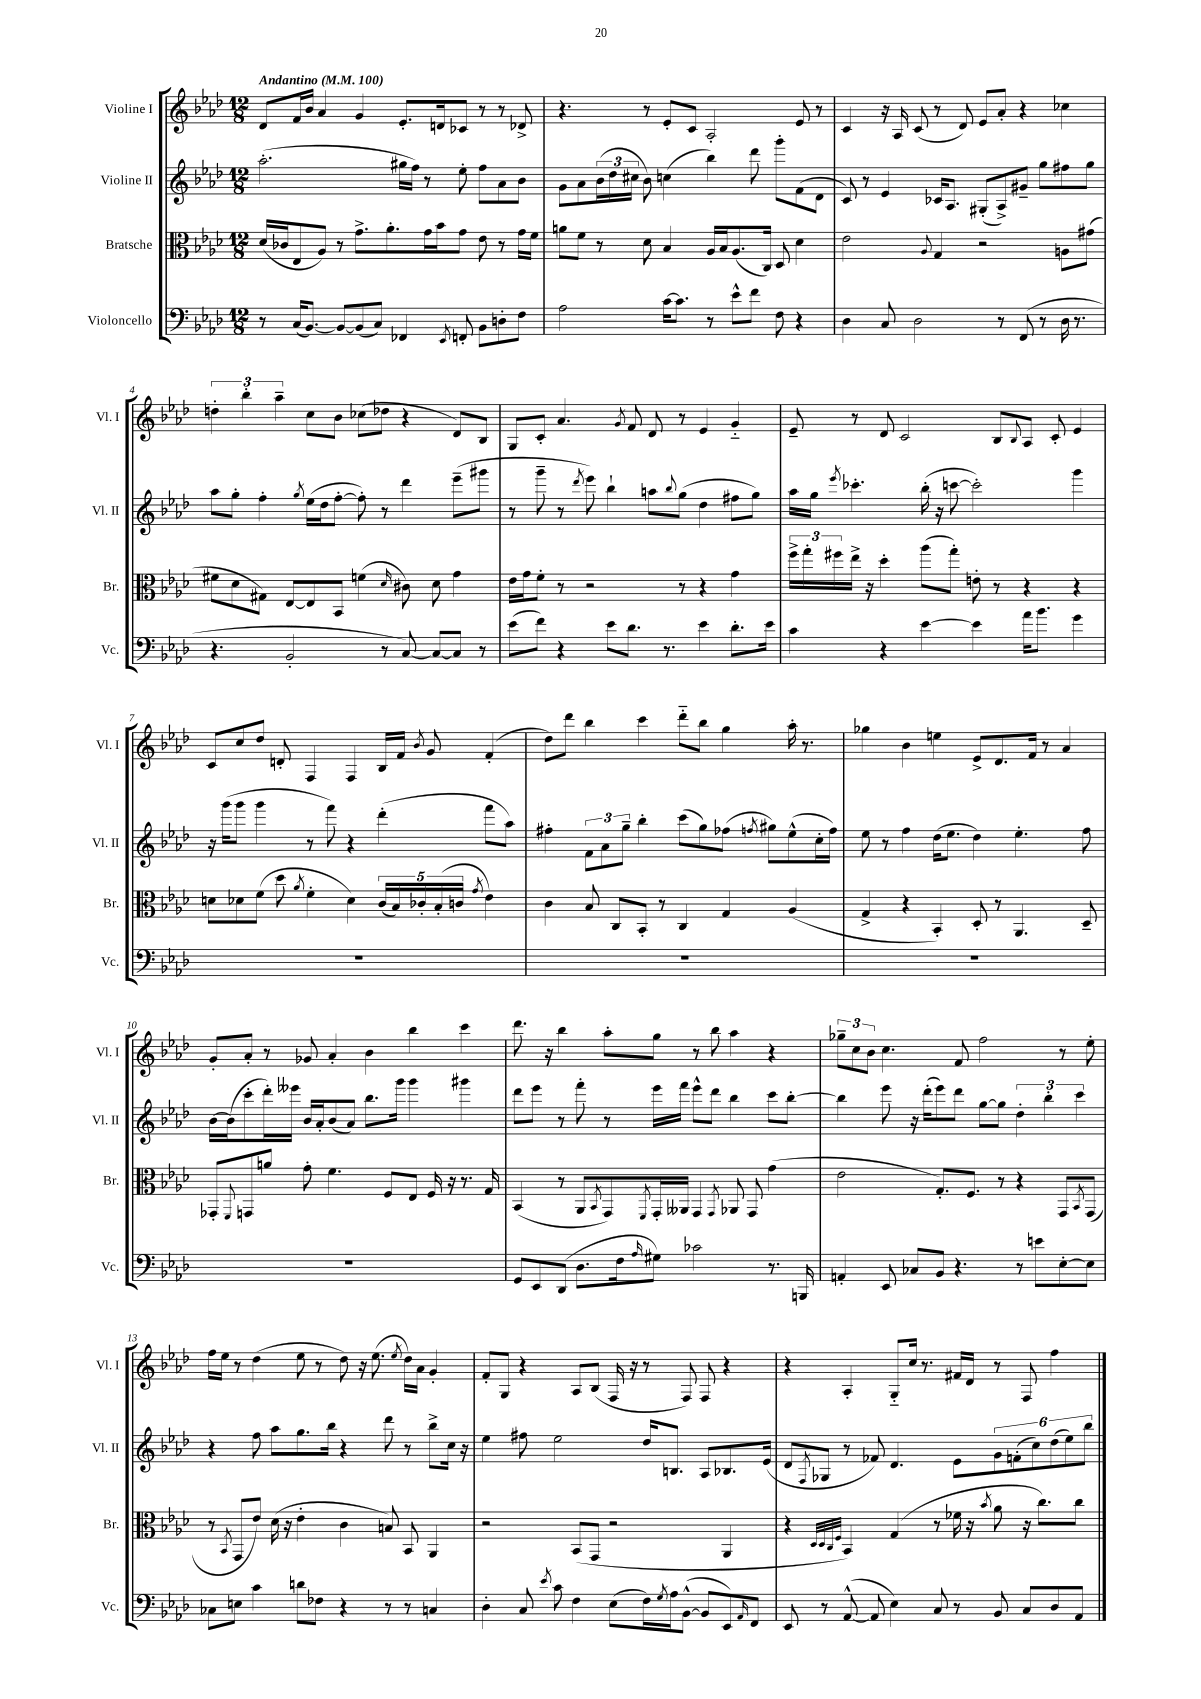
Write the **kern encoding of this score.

**kern	**kern	**kern	**kern
*staff4	*staff3	*staff2	*staff1
*clefF4	*clefC3	*clefG2	*clefG2
*k[b-e-a-d-]	*k[b-e-a-d-]	*k[b-e-a-d-]	*k[b-e-a-d-]
*M12/8	*M12/8	*M12/8	*M12/8
*MM100	*MM100	*MM100	*MM100
8r	(16d-/LL	(2.aa-'\	8d-/L
.	16c-/J	.	.
(16C/LK	8E-/	.	16f/L
[8.BB-/J)	.	.	16b-/JJ
.	8A-/J)	.	4a-/
8BB-/_L	8r	.	.
(8BB-/]	8.g^\L	.	4g/
8C/J)	.	.	.
.	8.a-'\	.	.
4FF-/	.	16gg#\LL	8.e-'/L
.	.	16ff\JJ)	.
.	16g\L	8r	.
.	16b-\J	.	16d/k
8qEE-/	.	.	.
8FF'/	8g\J	8ee-'\	8c-/J
8BB-\L	8e-\	8ff\L	8r
8D'\	8r	8a-\	8r
8F\J	16g\LL	8b-\J	8d-^/
.	16f\JJ	.	.
=	=	=	=
2A-\	8a\L	8g\L	4.r
.	8f\J	8a-\	.
.	8r	(24b-\L	.
.	.	24dd-\	.
.	.	24cc#\JJ	.
.	8d-\	8b-\)	8r
[16c\LK	4B-/	(4cc\	8e-'/L
8.c\]J	.	.	.
.	.	.	8c/J
8r	16A-/LL	4bb-\)	2A-'/
.	16B-/J	.	.
8e-^^\L	(8.A-/	.	.
8f\J	.	8ddd-\	.
.	16C/Jk)	.	.
8F\	8D-/	8ggg'\L	.
4r	4d-\	(8f\	8e-/
.	.	8d-\J	8r
=	=	=	=
4D-\	2e-\	8c/)	4c/
.	.	8r	.
8C/	.	4e-/	16r
.	.	.	16A-/
2D-\	.	.	(8c/
.	8qqA-/	.	.
.	4G/	16c-/LK	8r
.	.	8.A-/J	.
.	.	.	8d-/)
.	2r	(8G#'/L	8e-/L
8r	.	8A-^/)	8a-'/J
(8FF/	.	8g#~/J	4r
8r	.	8gg\L	.
16D-\	8A\L	8ff#\	4cc-\
8.r	.	.	.
.	(8g#\J	8gg\J	.
=	=	=	=
4.r	8f#\L	8aa-\L	6dd'\
.	8d-\	8gg'\J	.
.	.	.	6bb-'\
.	8G#\J)	4ff'\	.
.	.	.	6aa-~\
2BB-'/	[8E-/L	.	.
.	.	8qgg/	.
.	8E-/]	(16ee-\LL	8cc\L
.	.	16dd-\J	.
.	8BB-/J	[8ff'\J	8b-\J
.	(4f\	8ff'\])	(8cc-\L
8r	.	8r	8dd-\J
.	16qqd-/	.	.
[8C/)	8c#\)	4ddd-\	4r
8C/_L	8d-\	.	.
8C/]J	4g\	(8eee-~\L	8d-/L)
8r	.	8ggg#\J	8B-/J
=	=	=	=
(8e-\L	16e-\LL	8r	8G/L
.	16g\J	.	.
8f\J)	8f'\J	8ggg~\	8c'/J
4r	8r	8r	4.a-/
.	.	8qddd-/	.
.	2r	8eee-\)	.
8e-\L	.	4bb-`\	.
.	.	.	8qg/
8.d-\J	.	.	8f/
.	.	8aa\L	8d-/
8.r	.	.	.
.	.	8qqbb-/	.
.	8r	(8gg\J	8r
4e-\	4r	4dd-\	4e-/
8.d-'\L	4g\	8ff#\L	4g'~/
.	.	8gg\J)	.
16e-\Jk	.	.	.
=	=	=	=
4c\	24ff^\LL	16aa-\LL	8e-~/
.	24gg'\	.	.
.	.	16gg\JJ	.
.	24ff#\	.	.
.	.	8qeee-/	.
.	16ee-^\JJ	4.ccc-'\	8r
.	16r	.	.
4r	4dd-'\	.	8d-/
.	.	.	2c/
[4e-\	(8aa-\L	(16bb-'\	.
.	.	16r	.
.	8gg'\J)	[8ccc\	.
4e-\]	8e'\	2ccc'\])	.
.	8r	.	8B-/L
.	.	.	8qqB-/
16a-\LK	4r	.	8A-/J
8.b-\J	.	.	.
.	.	.	8c'/
4g\	4r	4ggg\	4e-/
=	=	=	=
1.r	8d\L	16r	8c/L
.	.	(16ggg\LK	.
.	8d-\	8ggg\J	8cc/
.	(8f\J	4ggg\	8dd-/J
.	8dd-\	.	8d'/
.	8qa-/	.	.
.	4f'\	8r	4F/
.	.	8fff\)	.
.	4d-\)	4r	4F/
.	(20c/LL	(4ddd-'\	16B-/LL
.	20B-/)	.	.
.	.	.	16f/JJ
.	20c-'/	.	.
.	.	.	8qb-/
.	.	.	8g/
.	(20B-'/	.	.
.	20c/JJ	.	.
.	8qg/	.	.
.	4e-\)	8fff\L	(4f'/
.	.	8aa-\J)	.
=	=	=	=
1.r	4c\	4ff#'\	8dd-\L)
.	.	.	8ddd-\J
.	8B-/	12f\L	4bb-\
.	.	12a-\	.
.	8C/L	.	.
.	.	12gg~\J	.
.	8BB-'/J	4bb-'\	4ccc\
.	8r	.	.
.	4C/	(8ccc\L	8ddd-'~\L
.	.	8gg\)	8bb-\J
.	4G/	(8ff-\J	4gg\
.	.	8qff/	.
.	.	8gg#\L)	.
.	(4A-/	(8ee-^^\	16aa-'\
.	.	.	8.r
.	.	16cc'\L	.
.	.	16ff\JJ)	.
=	=	=	=
1.r	4G^/	8ee-\	4gg-\
.	.	8r	.
.	4r	4ff\	4b-\
.	4BB-'/)	(16dd-\LK	4ee\
.	.	8.ee-\J	.
.	8D-'/	4dd-\)	8e-^/L
.	8r	.	8.d-/
.	4.AA-/	4.ee-'\	.
.	.	.	16f/Jk
.	.	.	8r
.	.	.	4a-/
.	8D-~/	8ff\	.
=	=	=	=
1.r	8GG-'/L	[16b-\LL	8g'/L
.	.	(16b-\]J	.
.	8qqFF/	.	.
.	8GG/	8ccc'\	8a-'/J
.	8a/J	16ddd-'\L)	8r
.	.	16eee--\JJ	.
.	8g'\	16b-/LL	8g-/
.	.	16a-'/J	.
.	4.f\	(8b-/	4a-'/
.	.	8a-/J)	.
.	.	8.bb-\L	4b-\
.	8F/L	.	.
.	.	16ggg\Jk	.
.	8E-/J	4ggg\	4bb-\
.	16F/	.	.
.	16r	.	.
.	8.r	4ggg#\	4ccc\
.	16G/	.	.
=	=	=	=
8GG/L	(4BB-/	8ddd-\L	8.ddd-\
8EE-/	.	8eee-\J	.
.	.	.	16r
(8DD-/J	8r	8r	4bb-\
8.D-\L	8AA-/L	8fff'\	.
.	8qBB-/	.	.
.	8GG/)	8r	8aa-'\L
16F\k	.	.	.
16qqA-/	8qFF/	.	.
8G#\J)	16GG'/L	16eee-\LL	8gg\J
.	16AA--/JJ	16fff\JJ	.
2c-\	4GG/	8eee-^^\L	8r
.	.	8ddd-\J	8bb-\
.	8qGG/	.	.
.	8AA-/	4bb-\	4aa-\
.	8GG/	.	.
8.r	(4g\	8ccc\L	4r
.	.	[8bb-'\J	.
16BBB/	.	.	.
=	=	=	=
4AA'/	2e-\	4bb-\]	12gg-~\L
.	.	.	12cc\
.	.	.	12b-\J
8EE-/	.	8eee-\	4.cc\
8C-/L	.	16r	.
.	.	(16ddd-'\LK	.
8BB-/J	8.G'/L)	8eee-\)	.
4.r	.	8ddd-\J	8f/
.	8.F/J	.	.
.	.	[8gg\L	2ff\
.	8r	8gg\]J	.
8r	4r	6dd-'\	.
8e\L	.	.	.
.	.	6bb-'\	.
[8E-'\	8GG/L	.	8r
.	.	6ccc\	.
.	8qBB-/	.	.
8E-\]J	(8GG/J	.	8ee-'\
=	=	=	=
8C-\L	8r	4r	16ff\LL
.	.	.	16ee-\JJ
.	8qBB-/	.	.
8E\J	8GG/L	.	8r
4c\	8e-/J)	8ff\	(4dd-\
.	(16d-\	8aa-\L	.
.	16r	.	.
8d\L	4e-'\	8.gg\	8ee-\
8F-\J	.	.	8r
.	.	16bb-\Jk	.
4r	4c\	4r	8dd-\)
.	.	.	16r
.	.	.	(8.ee-\
8r	8B/)	8ddd-\	.
.	.	.	8qee-/
8r	8BB-/	8r	16dd-\LL)
.	.	.	16a-\JJ
4C/	4AA-/	8bb-^\L	4g'/
.	.	16cc\Jk	.
.	.	16r	.
=	=	=	=
4D-'\	2r	4ee-\	8f'/L
.	.	.	8G/J
8C/	.	8ff#\	4r
8qe-/	.	.	.
8c\	.	2ee-\	.
4F\	(8BB-/L	.	8A-/L
.	8GG/J	.	(8B-/J
(8E-\L	2r	.	16F/
.	.	.	16r
16F\L)	.	16dd-/LK	8r
8qG/	.	.	.
16A-\J	.	8.B/J	.
([8BB-^^\J	.	.	8F/)
8BB-/]L	.	8A-/L	8F/
8EE-/)	4AA-/	8.B-/	4r
16qqAA-/	.	.	.
8FF/J	.	.	.
.	.	(16e-/Jk	.
=	=	=	=
8EE-/	4r	8d-/L	4r
.	.	8qF/	.
8r	.	8G-/J	.
.	32qqD-/LLL	.	.
.	32qqD-/	.	.
.	32qqC/	.	.
.	32qqF/JJJ	.	.
([8AA-^^/	4BB-/)	8r	4A-'/
8AA-/]	.	8f-/)	.
4E-\)	(4G/	4.d-/	8G'~/L
.	.	.	16cc/Jk
.	.	.	8.r
8C/	8r	.	.
8r	16f-\	8e-\L	16f#/LL
.	16r	.	16d-/JJ
.	8qb-/	.	.
8BB-/	8a-\	12g\	8r
.	.	(12f'\	.
8C/L	16r	.	8F/
.	.	12cc\)	.
.	8.cc\L)	.	.
8D-/	.	(12dd-\	4ff\
.	.	12ee-\)	.
8AA-/J	8cc\J	.	.
.	.	12bb-\J	.
==	==	==	==
*-	*-	*-	*-
